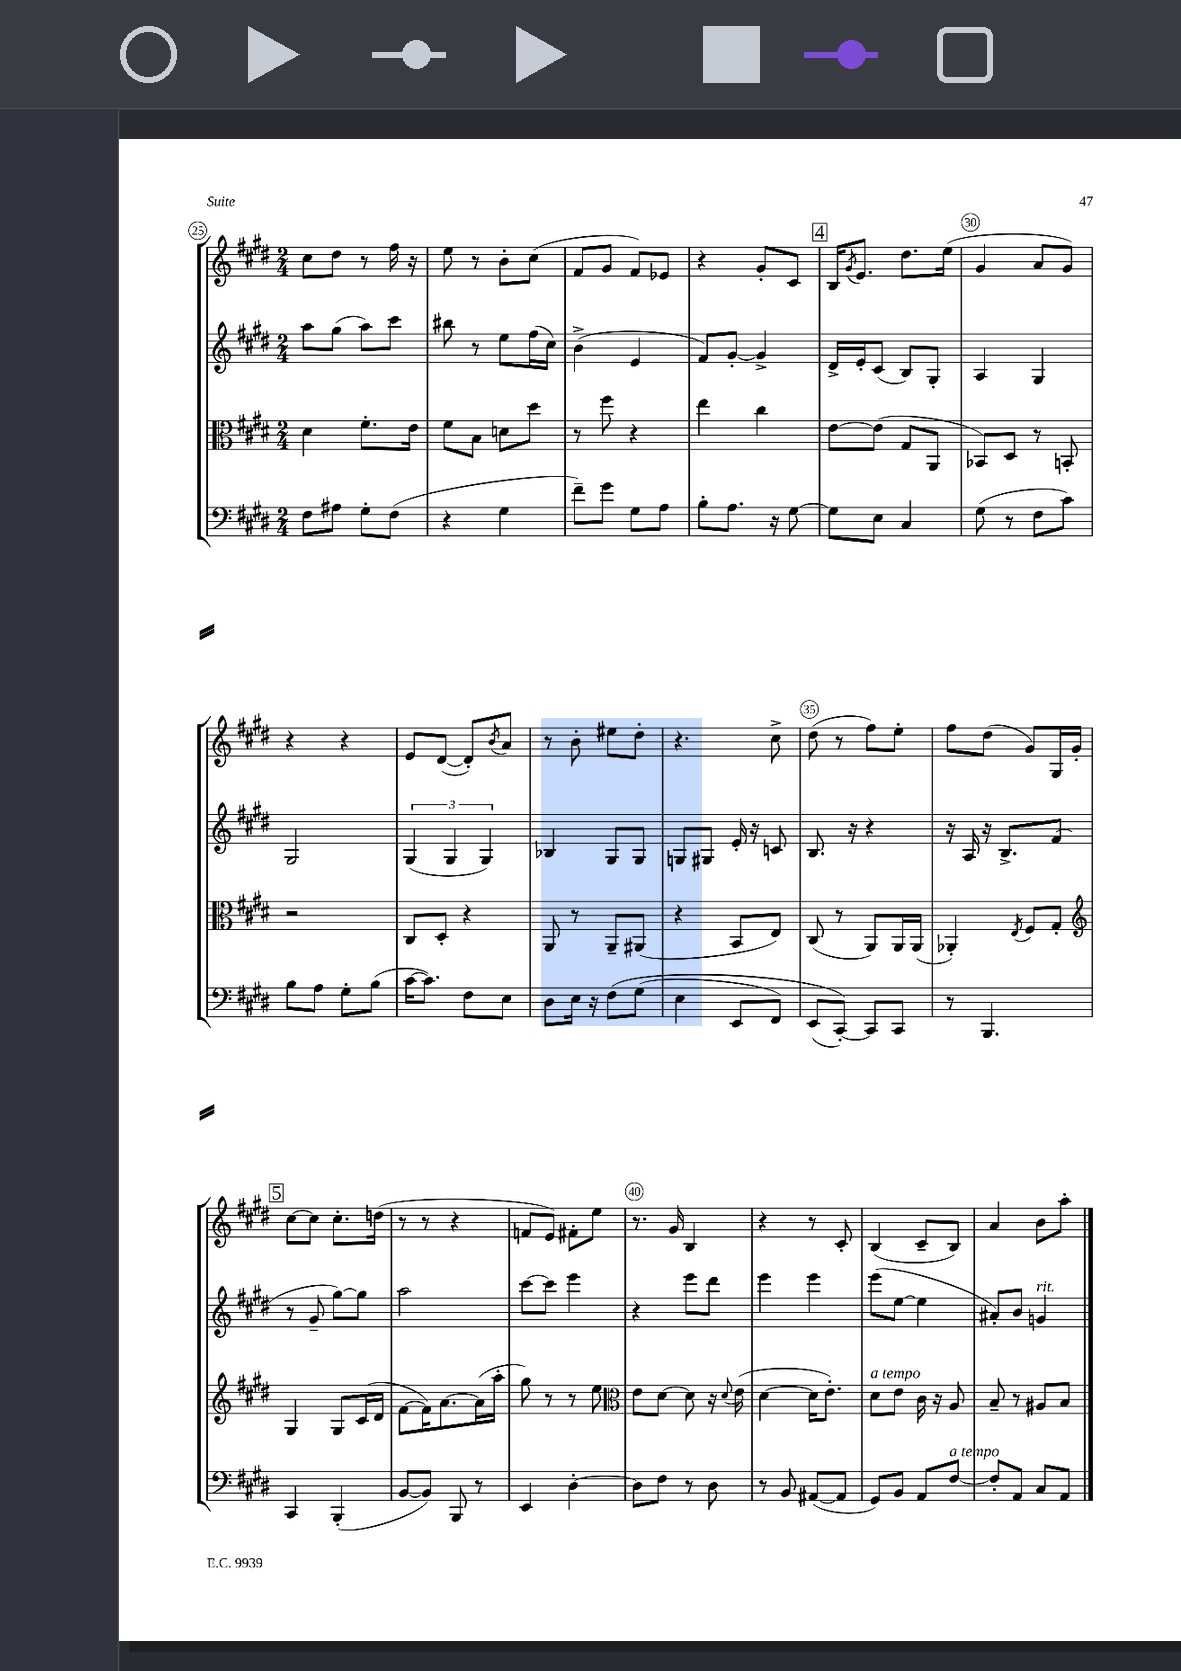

**kern	**kern	**kern	**kern
*staff4	*staff3	*staff2	*staff1
*clefF4	*clefC3	*clefG2	*clefG2
*k[f#c#g#d#]	*k[f#c#g#d#]	*k[f#c#g#d#]	*k[f#c#g#d#]
*M2/4	*M2/4	*M2/4	*M2/4
8F#\L	4d#\	8aa\L	8cc#\L
8A#\J	.	(8gg#\J	8dd#\J
8G#'\L	8.f#'\L	8aa\L)	8r
(8F#\J	.	8ccc#\J	16ff#\
.	16e\Jk	.	16r
=	=	=	=
4r	8f#\L	8bb#\	8ee\
.	8B\J	8r	8r
4G#\	8d\L	8ee\L	8b'\L
.	8dd#\J	(16ff#\L	(8cc#\J
.	.	16cc#\JJ)	.
=	=	=	=
8f#~\L)	8r	(4b^\	8f#/L
8g#\J	8ff#\	.	8g#/J
8G#\L	4r	4e/	8f#/L)
8A\J	.	.	8e-/J
=	=	=	=
8B'\L	4ee\	8f#/L)	4r
8.A\J	.	[8g#'/J	.
.	4cc#\	4g#^/]	8g#'/L
16r	.	.	.
[8G#\	.	.	8c#/J
=	=	=	=
8G#\]L	[8e\L	16d#^/LL	16B/LK
.	.	.	8qg#/
.	.	16e'/J	8.e/J
8E\J	(8e\]J	(8c#/J	.
4C#/	8G#/L	8B/L)	8.dd#\L
.	8AA/J	8G#'/J	.
.	.	.	(16ee\Jk
=	=	=	=
(8G#\	8BB-/L)	4A/	4g#/
8r	8D#/J	.	.
8F#\L	8r	4G#/	8a/L
8c#\J)	8BB'/	.	8g#/J)
=	=	=	=
8B\L	2r	2G#/	4r
8A\J	.	.	.
8G#'\L	.	.	4r
(8B\J	.	.	.
=	=	=	=
[16c#\LK	8C#/L	(6G#/	8e/L
8.c#\]J)	.	.	.
.	8D#'/J	.	([8d#/J
.	.	6G#/	.
8F#\L	4r	.	8d#'/]L)
.	.	6G#/)	.
.	.	.	8qb/
8E\J	.	.	8a/J
=	=	=	=
8D#\L	8AA/	4B-/	8r
16E\Jk	8r	.	8b'\
16r	.	.	.
&(8F#\L	8AA~/L	8G#/L	8ee#\L
(8G#\J	(8AA#/J	8G#/J	8dd#'\J
=	=	=	=
4E\	4r	8G/L	4.r
.	.	8G#/J	.
8EE/L	8BB/L	16e'/	.
.	.	16r	.
8FF#/J)	8E/J)	8c/	8cc#^\
=	=	=	=
(8EE/L	(8C#/	8.B/	(8dd#\
[8CC#'/J)&)	8r	.	8r
.	.	16r	.
8CC#/]L	8AA/L)	4r	8ff#\L)
8CC#/J	16AA/L	.	8ee'\J
.	(16AA/JJ	.	.
=	=	=	=
8r	4AA-'/)	16r	8ff#\L
.	.	16A/	.
4.BBB/	.	16r	(8dd#\J
.	.	8.B^/L	.
.	8qE/	.	.
.	8F#/L	.	8g#/L)
.	8G#'/J	(8f#/J	16G#/L
.	.	.	16g#'/JJ
=	=	=	=
*	*clefG2	*	*
4CC#/	4G#/	8r	[8cc#\L
.	.	8g#~/	8cc#\]J
(4BBB'/	8G#/L	[8gg#\L)	8.cc#'\L
.	(16c#/L	8gg#\]J	.
.	16d#/JJ	.	(16dd\Jk
=	=	=	=
[8BB/L	[8f#\L	2aa\	8r
8BB/]J)	16f#\]K)	.	8r
.	[8.a\	.	.
8BBB/	.	.	4r
8r	(16a\]L	.	.
.	16aa'\JJ	.	.
=	=	=	=
4EE/	8gg#\)	[8ccc#\L	8f/L
.	8r	8ccc#\]J	8e/J)
[4D#'\	8r	4eee\	8f#'\L
.	8ee\	.	8ee\J
=	=	=	=
*	*clefC3	*	*
8D#\]L	8e\L	4r	8.r
8F#\J	[8d#\J	.	.
.	.	.	16g#/
8r	8d#\]	8eee\L	4B/
8D#\	16r	8ddd#\J	.
.	8qqd#/	.	.
.	(16e\	.	.
=	=	=	=
8r	[4d#\	4eee\	4r
8BB/	.	.	.
([8AA#/L	16d#\]LK	4eee\	8r
.	8.e'\J)	.	.
8AA#/]J	.	.	8c#'/
=	=	=	=
8GG#/L)	8d#\L	(8eee\L	(4B/
8BB/J	8e\J	[8ee\J	.
8AA/L	16c#\	4ee\]	8c#~/L
.	16r	.	.
[8F#/J	8A/	.	8B/J)
=	=	=	=
8F#'/]L	8B~/	8a#'/L)	4a/
8AA/J	8r	8b/J	.
8C#/L	8A#/L	4g/	8b\L
8AA/J	8B/J	.	8aa'\J
==	==	==	==
*-	*-	*-	*-
